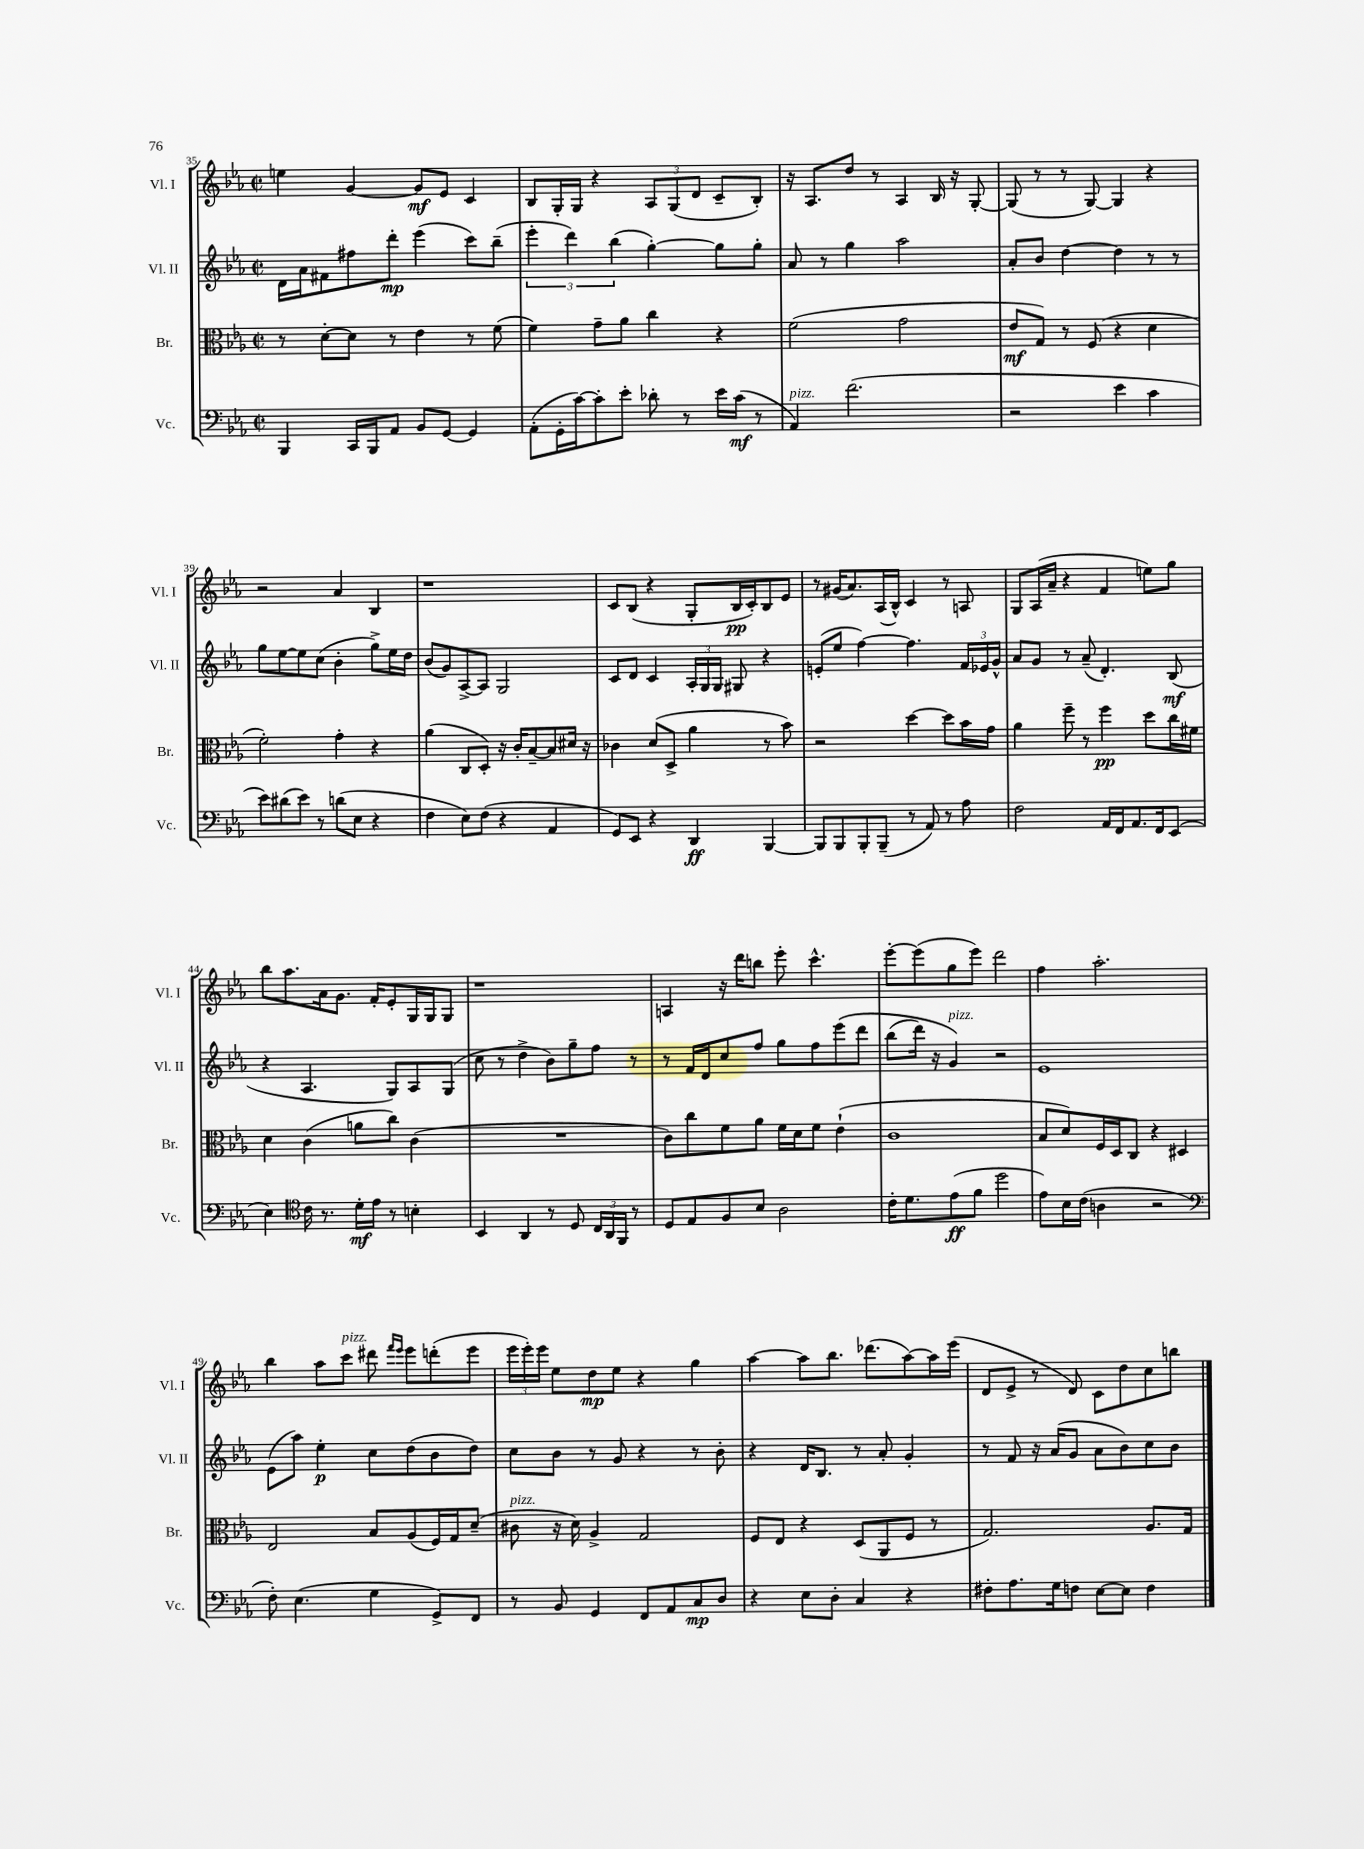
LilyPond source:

<<
\new StaffGroup <<
\new Staff = "s0" \with { instrumentName = "Vl. I" shortInstrumentName = "Vl. I" } {
    \clef treble \key ees \major \defaultTimeSignature \time 2/2
    \autoBeamOff e''4 g'4~ g'8[\mf ees'8] c'4 |
    bes8[ g16-. g16] r4 \tuplet 3/2 { aes8[ g8( d'8] } c'8[-- bes8]-.) |
    r16 aes8.[ d''8] r8 aes4 bes16 r16 g8~-. |
    g8( r8 r8 g8~) g4 r4 |
    r2 aes'4 bes4 |
    r1 |
    c'8[ bes8]( r4 g8[-. bes16\pp c'16-.) bes8 ees'8] |
    r8 gis'16[( aes'8.) aes16( bes16]-^) c'4 r8 a8 |
    g8[ aes16( aes'16]-- r4 f'4 e''8[) g''8] |
    bes''8[ aes''8. aes'16 g'8.] f'16[-. ees'8-. g16 g16 g8] |
    r1 |
    a4 r16 d'''16[ b''8] ees'''8-. c'''4.-^ |
    ees'''8[~-. ees'''8( g''8 ees'''8]) d'''2 |
    f''4 aes''2.-. |
    bes''4 aes''8[ c'''8]^\markup { \italic "pizz." } dis'''8 \grace { f'''16[ ees'''16] } ees'''8[ d'''8-.( ees'''8] |
    \tuplet 3/2 { ees'''16[ ees'''16-.) ees'''16] } ees''8[ d''8\mp ees''8] r4 g''4 |
    aes''4~ aes''8[ bes''8.] des'''8.[( aes''8~) aes''16 ees'''16]( |
    d'8[ ees'8]-> r8 d'8) c'8[ d''8 c''8 b''8] \bar "|." |
}
\new Staff = "s1" \with { instrumentName = "Vl. II" shortInstrumentName = "Vl. II" } {
    \clef treble \key ees \major \defaultTimeSignature \time 2/2
    \autoBeamOff d'16[ aes'16 fis'8 fis''8 d'''8]-.\mp ees'''4( c'''8[) bes''8]--( |
    \tuplet 3/2 { ees'''4-. d'''4) bes''4( } g''4~-.) g''8[ g''8]-. |
    aes'8 r8 g''4 aes''2 |
    aes'8[-. bes'8] d''4~ d''4 r8 r8 |
    g''8[ ees''8~ ees''8 c''8]( bes'4-. g''8[->) ees''16 d''16] |
    bes'8[( g'8) aes8~-> aes8] g2 |
    c'8[ d'8] c'4 \tuplet 3/2 { aes16[-. g16 g16] } gis8 r4 |
    e'8[-.( ees''8] f''4~) f''4. \tuplet 3/2 { f'16[ ees'16 g'16]-^ } |
    aes'8[ g'8] r8 aes'8--( d'4.-.) bes8\mf( |
    r4 aes4. g8[) aes8 g8]( |
    c''8 r8 d''4-> bes'8[) g''8-- f''8] r8 |
    r8 f'16[ d'16 c''8 f''8] g''8[ f''8 ees'''8\( d'''8] |
    bes''8[( d'''16]) r16 g'4^\markup { \italic "pizz." }\) r2 |
    ees'1 |
    ees'8[( aes''8]) ees''4-.\p c''8[ d''8( bes'8 d''8]) |
    c''8[ bes'8] r8 g'8 r4 r8 bes'8-. |
    r4 d'16[ bes8.] r8 aes'8-. g'4-. |
    r8 f'8 r16 aes'16[( g'8] aes'8[ bes'8) c''8 bes'8] \bar "|." |
}
\new Staff = "s2" \with { instrumentName = "Br." shortInstrumentName = "Br." } {
    \clef alto \key ees \major \defaultTimeSignature \time 2/2
    \autoBeamOff r8 d'8[~-. d'8] r8 ees'4 r8 f'8( |
    f'4) g'8[-- aes'8] c''4 r4 |
    f'2( g'2 |
    ees'8[\mf g8]) r8 f8( r4 d'4 |
    f'2-.) g'4-. r4 |
    aes'4( c8[ d8]-.) r16 c'16[-. bes8~-- bes8 dis'16] r16 |
    ces'4 d'8[( d8]-> aes'4 r8 bes'8) |
    r2 d''4~ d''8[ bes'16 g'16] |
    aes'4 f''8-- r8 f''4\pp d''8[ c''16 fis'16] |
    d'4 c'4( a'8[ c''8]) c'4( |
    R1 |
    c'8[) c''8 f'8 aes'8] f'16[ d'16 f'8] ees'4-!( |
    c'1 |
    bes8[ d'8) f16 d16 c8] r4 dis4 |
    ees2 bes8[ aes8( f16) g16 d'8]--( |
    cis'8^\markup { \italic "pizz." } r16 d'16) aes4-> g2 |
    f8[ ees8] r4 d8[( aes,8 f8] r8 |
    g2.) aes8.[ g16] \bar "|." |
}
\new Staff = "s3" \with { instrumentName = "Vc." shortInstrumentName = "Vc." } {
    \clef bass \key ees \major \defaultTimeSignature \time 2/2
    \autoBeamOff bes,,4 c,16[ bes,,16 aes,8] bes,8[ g,8]~ g,4 |
    aes,8[-.( g,16-. c'16~) c'8-. ees'8]-. des'8-. r8 ees'16[ c'16]\mf( r8 |
    aes,4^\markup { \italic "pizz." }) f'2.( |
    r2 ees'4 c'4 |
    ees'8[) dis'8( ees'8]) r8 d'8[( ees8] r4 |
    f4 ees8[) f8]( r4 aes,4 |
    g,8[) ees,8] r4 d,4\ff bes,,4~ |
    bes,,8[ bes,,8 bes,,8-. bes,,8]--( r8 aes,8) r8 aes8 |
    f2 aes,16[ f,16 aes,8. f,16 ees,8]( |
    ees4) \clef tenor c'16 r8. d'16[-.\mf ees'16] r8 b4-. |
    bes,4 aes,4 r8 d8 \tuplet 3/2 { c16[ aes,16 f,16] } r8 |
    d8[ ees8 f8 bes8] aes2 |
    c'16[-. d'8. ees'8\ff( f'8] d''2 |
    ees'8[) bes16 c'16]( a4 r2 |
    \clef bass f8-.) ees4.( g4 g,8[->) f,8] |
    r8 bes,8 g,4 f,8[ aes,8 c8\mp d8] |
    r4 ees8[ d8]-. c4 r4 |
    fis8[-. aes8. g16 f8] ees8[~ ees8] f4 \bar "|." |
}
>>
>>
\layout { \context { \Score currentBarNumber = #35 } }
